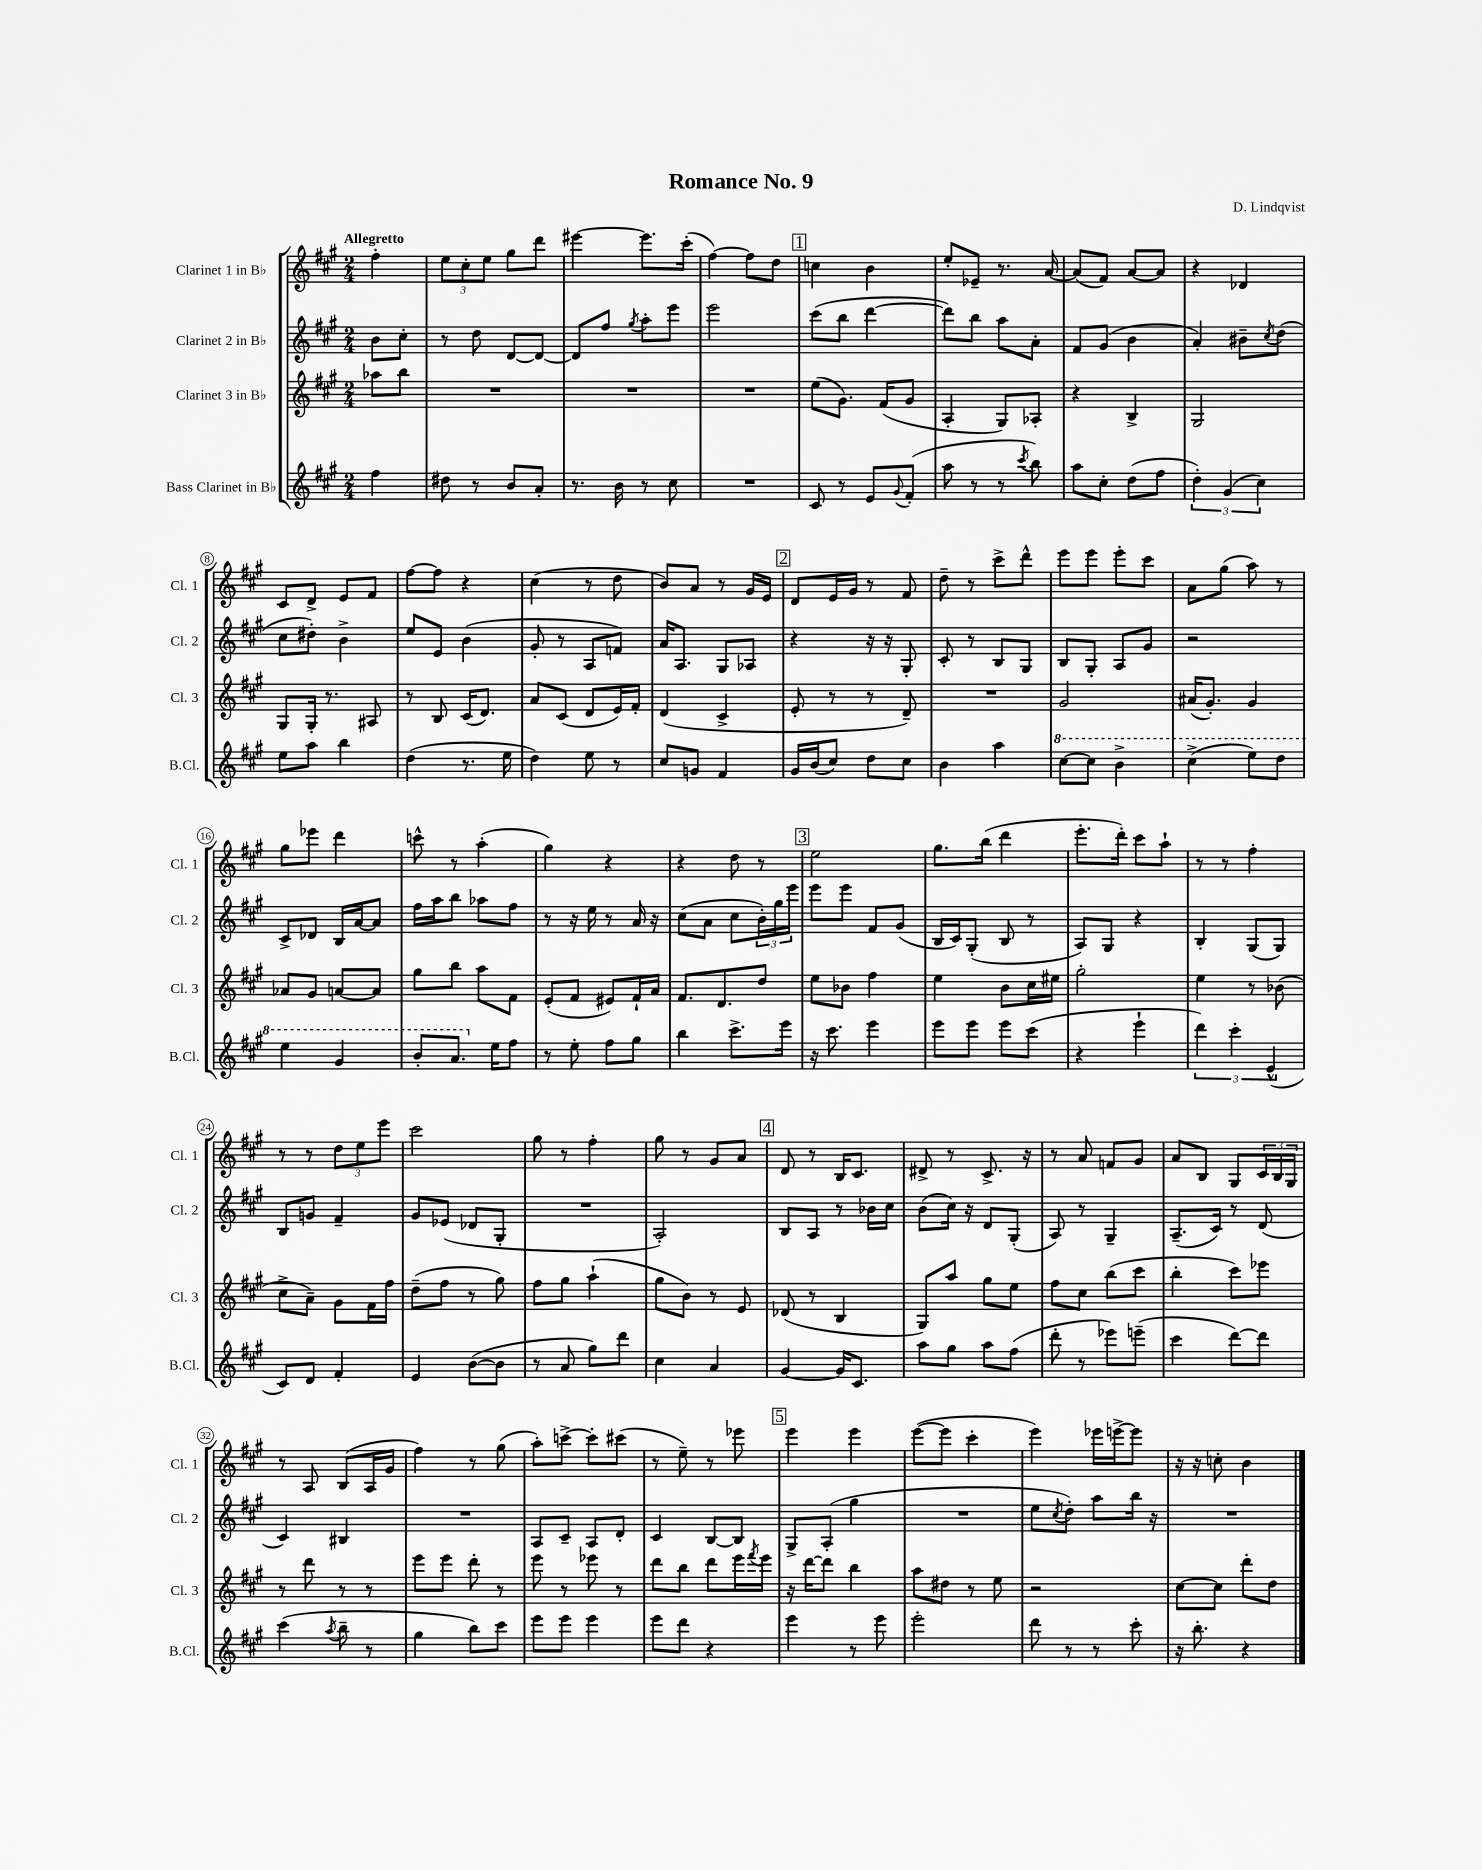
\header { title = "Romance No. 9" composer = "D. Lindqvist" }
<<
\new StaffGroup <<
\new Staff = "s0" \with { instrumentName = "Clarinet 1 in Bb" shortInstrumentName = "Cl. 1" } {
    \clef treble \key a \major \numericTimeSignature \time 2/4 \partial 4 \tempo "Allegretto"
    fis''4-. |
    \tuplet 3/2 { e''8 cis''8-. e''8 } gis''8 d'''8 |
    eis'''4~ eis'''8. cis'''16-.( |
    fis''4~) fis''8 d''8 |
    \mark \markup { \box "1" } c''4 b'4 |
    e''8-. ees'8-- r8. a'16~ |
    a'8( fis'8) a'8~ a'8 |
    r4 des'4 |
    cis'8 d'8-> e'8 fis'8 |
    fis''8~ fis''8 r4 |
    cis''4( r8 d''8 |
    b'8) a'8 r8 gis'16 e'16 |
    \mark \markup { \box "2" } d'8 e'16 gis'16 r8 fis'8 |
    d''8-- r8 cis'''8-> d'''8-^ |
    e'''8 e'''8 e'''8-. cis'''8 |
    a'8 gis''8( a''8) r8 |
    gis''8 ees'''8 d'''4 |
    c'''8-^ r8 a''4-.( |
    gis''4) r4 |
    r4 d''8 r8 |
    \mark \markup { \box "3" } e''2 |
    gis''8. b''16( d'''4 |
    e'''8.-. d'''16-.) cis'''8 a''8-! |
    r8 r8 fis''4-. |
    r8 r8 \tuplet 3/2 { d''8 e''8 e'''8 } |
    cis'''2 |
    gis''8 r8 fis''4-. |
    gis''8 r8 gis'8 a'8 |
    \mark \markup { \box "4" } d'8 r8 b16 cis'8. |
    dis'8-> r8 cis'8.-> r16 |
    r8 a'8 f'8 gis'8 |
    a'8 b8 gis8 \tuplet 3/2 { cis'16 b16 gis16 } |
    r8 a8 b8( a16 gis'16 |
    fis''4) r8 gis''8( |
    a''8-.) c'''8~-> c'''8-. cis'''8( |
    r8 e''8--) r8 ees'''8 |
    \mark \markup { \box "5" } e'''4 e'''4 |
    e'''8~( e'''8 cis'''4-. |
    e'''4) ees'''16 e'''16~-> e'''8 |
    r16 r16 c''8-. b'4 \bar "|." |
}
\new Staff = "s1" \with { instrumentName = "Clarinet 2 in Bb" shortInstrumentName = "Cl. 2" } {
    \clef treble \key a \major \numericTimeSignature \time 2/4 \partial 4
    b'8 cis''8-. |
    r8 d''8 d'8~ d'8~ |
    d'8 fis''8 \acciaccatura { gis''8 } a''8-. e'''8 |
    e'''2 |
    \mark \markup { \box "1" } cis'''8( b''8 d'''4~ |
    d'''8) b''8 a''8 a'8-. |
    fis'8 gis'8( b'4 |
    a'4-.) bis'8-- \acciaccatura { cis''8 } d''8( |
    cis''8 dis''8-.) b'4-> |
    e''8 e'8 b'4( |
    gis'8-. r8 a8 f'8) |
    a'16 a8. gis8 aes8 |
    \mark \markup { \box "2" } r4 r16 r16 gis8-. |
    cis'8-. r8 b8 gis8 |
    b8 gis8-. a8 gis'8 |
    r2 |
    cis'8-> des'8 b16 a'16~ a'8 |
    fis''16 a''16 b''8 aes''8 fis''8 |
    r8 r16 e''16 r8 a'16 r16 |
    cis''8( a'8 cis''8 \tuplet 3/2 { b'16-.) gis''16 e'''16 } |
    \mark \markup { \box "3" } e'''8 e'''8 fis'8 gis'8( |
    b16 cis'16) gis8-.( b8 r8 |
    a8) gis8 r4 |
    b4-. gis8( gis8) |
    b8 g'8 fis'4-- |
    gis'8 ees'8( des'8 gis8-. |
    R2 |
    a2-.) |
    \mark \markup { \box "4" } b8 a8 r8 bes'16 cis''16 |
    b'8( cis''16) r16 d'8 gis8-.( |
    a8) r8 gis4-- |
    a8.--( cis'16) r8 d'8( |
    cis'4) bis4 |
    R2 |
    a8 cis'8-- a8 d'8-. |
    cis'4 b8~ b8 |
    \mark \markup { \box "5" } gis8-> a8-.( gis''4 |
    R2 |
    e''8 \acciaccatura { cis''8 } d''8-.) a''8 b''16 r16 |
    R2 \bar "|." |
}
\new Staff = "s2" \with { instrumentName = "Clarinet 3 in Bb" shortInstrumentName = "Cl. 3" } {
    \clef treble \key a \major \numericTimeSignature \time 2/4 \partial 4
    aes''8 b''8 |
    R2 |
    R2 |
    R2 |
    \mark \markup { \box "1" } e''8( gis'8.) fis'16( gis'8 |
    a4-. gis8) aes8-. |
    r4 b4-> |
    gis2 |
    gis8 gis16-. r8. ais8 |
    r8 b8 cis'16( d'8.) |
    a'8 cis'8( d'8 e'16) fis'16-. |
    d'4( cis'4-> |
    \mark \markup { \box "2" } e'8-. r8 r8 d'8--) |
    R2 |
    gis'2 |
    ais'16( gis'8.-.) gis'4 |
    aes'8 gis'8 a'8~ a'8 |
    gis''8 b''8 a''8 fis'8 |
    e'8-.( fis'8 eis'8) fis'16-! a'16 |
    fis'8. d'8. d''8 |
    \mark \markup { \box "3" } e''8 bes'8 fis''4 |
    e''4 b'8 cis''16 eis''16 |
    gis''2-. |
    e''4 r8 bes'8( |
    cis''8-> a'8--) gis'8 fis'16 fis''16 |
    d''8--( fis''8 r8 gis''8) |
    fis''8 gis''8 a''4-!( |
    gis''8 b'8) r8 e'8 |
    \mark \markup { \box "4" } des'8( r8 b4 |
    gis8) a''8 gis''8 e''8 |
    fis''8 cis''8 b''8( cis'''8 |
    b''4-. cis'''8) ees'''8 |
    r8 d'''8 r8 r8 |
    e'''8 e'''8 d'''8-. r8 |
    e'''8 r8 ees'''8 r8 |
    d'''8 b''8 d'''8 e'''16 \acciaccatura { fis'''8 } e'''16 |
    \mark \markup { \box "5" } r16 d'''16~ d'''8 b''4 |
    a''8 dis''8 r8 e''8 |
    r2 |
    cis''8~ cis''8 d'''8-. d''8 \bar "|." |
}
\new Staff = "s3" \with { instrumentName = "Bass Clarinet in Bb" shortInstrumentName = "B.Cl." } {
    \clef treble \key a \major \numericTimeSignature \time 2/4 \partial 4
    fis''4 |
    dis''8 r8 b'8 a'8-. |
    r8. b'16 r8 cis''8 |
    R2 |
    \mark \markup { \box "1" } cis'8 r8 e'8 \appoggiatura { gis'8 } fis'8-.( |
    a''8 r8 r8 \acciaccatura { cis'''8 } b''8) |
    a''8 cis''8-. d''8( fis''8 |
    \tuplet 3/2 { d''4-.) gis'4( cis''4) } |
    e''8 a''8 b''4 |
    d''4( r8. e''16 |
    d''4) e''8 r8 |
    cis''8 g'8 fis'4 |
    \mark \markup { \box "2" } gis'16 b'16( cis''8) d''8 cis''8 |
    b'4 a''4 |
    \ottava #1 cis'''8~ cis'''8 b''4-> |
    cis'''4->( e'''8) d'''8 |
    e'''4 gis''4 |
    b''8-. a''8. \ottava #0 e''16 fis''8 |
    r8 e''8-. fis''8 gis''8 |
    b''4 cis'''8.-> e'''16 |
    \mark \markup { \box "3" } r16 cis'''8. e'''4 |
    e'''8 e'''8 e'''8 cis'''8( |
    r4 e'''4-! |
    \tuplet 3/2 { d'''4) cis'''4-. e'4-^( } |
    cis'8) d'8 fis'4-. |
    e'4 b'8~( b'8 |
    r8 a'8 gis''8) d'''8 |
    cis''4 a'4 |
    \mark \markup { \box "4" } gis'4~ gis'16 cis'8. |
    a''8 gis''8 a''8 fis''8( |
    d'''8-. r8 ees'''8) e'''8--( |
    cis'''4 d'''8~) d'''8 |
    cis'''4( \acciaccatura { a''8 } b''8-- r8 |
    gis''4 b''8) cis'''8 |
    e'''8 e'''8 e'''4 |
    e'''8 d'''8 r4 |
    \mark \markup { \box "5" } e'''4 r8 e'''8 |
    e'''2-. |
    d'''8 r8 r8 cis'''8-. |
    r16 b''8.-. r4 \bar "|." |
}
>>
>>
\layout { \context { \Score \override BarNumber.stencil = #(make-stencil-circler 0.1 0.3 ly:text-interface::print) } }
